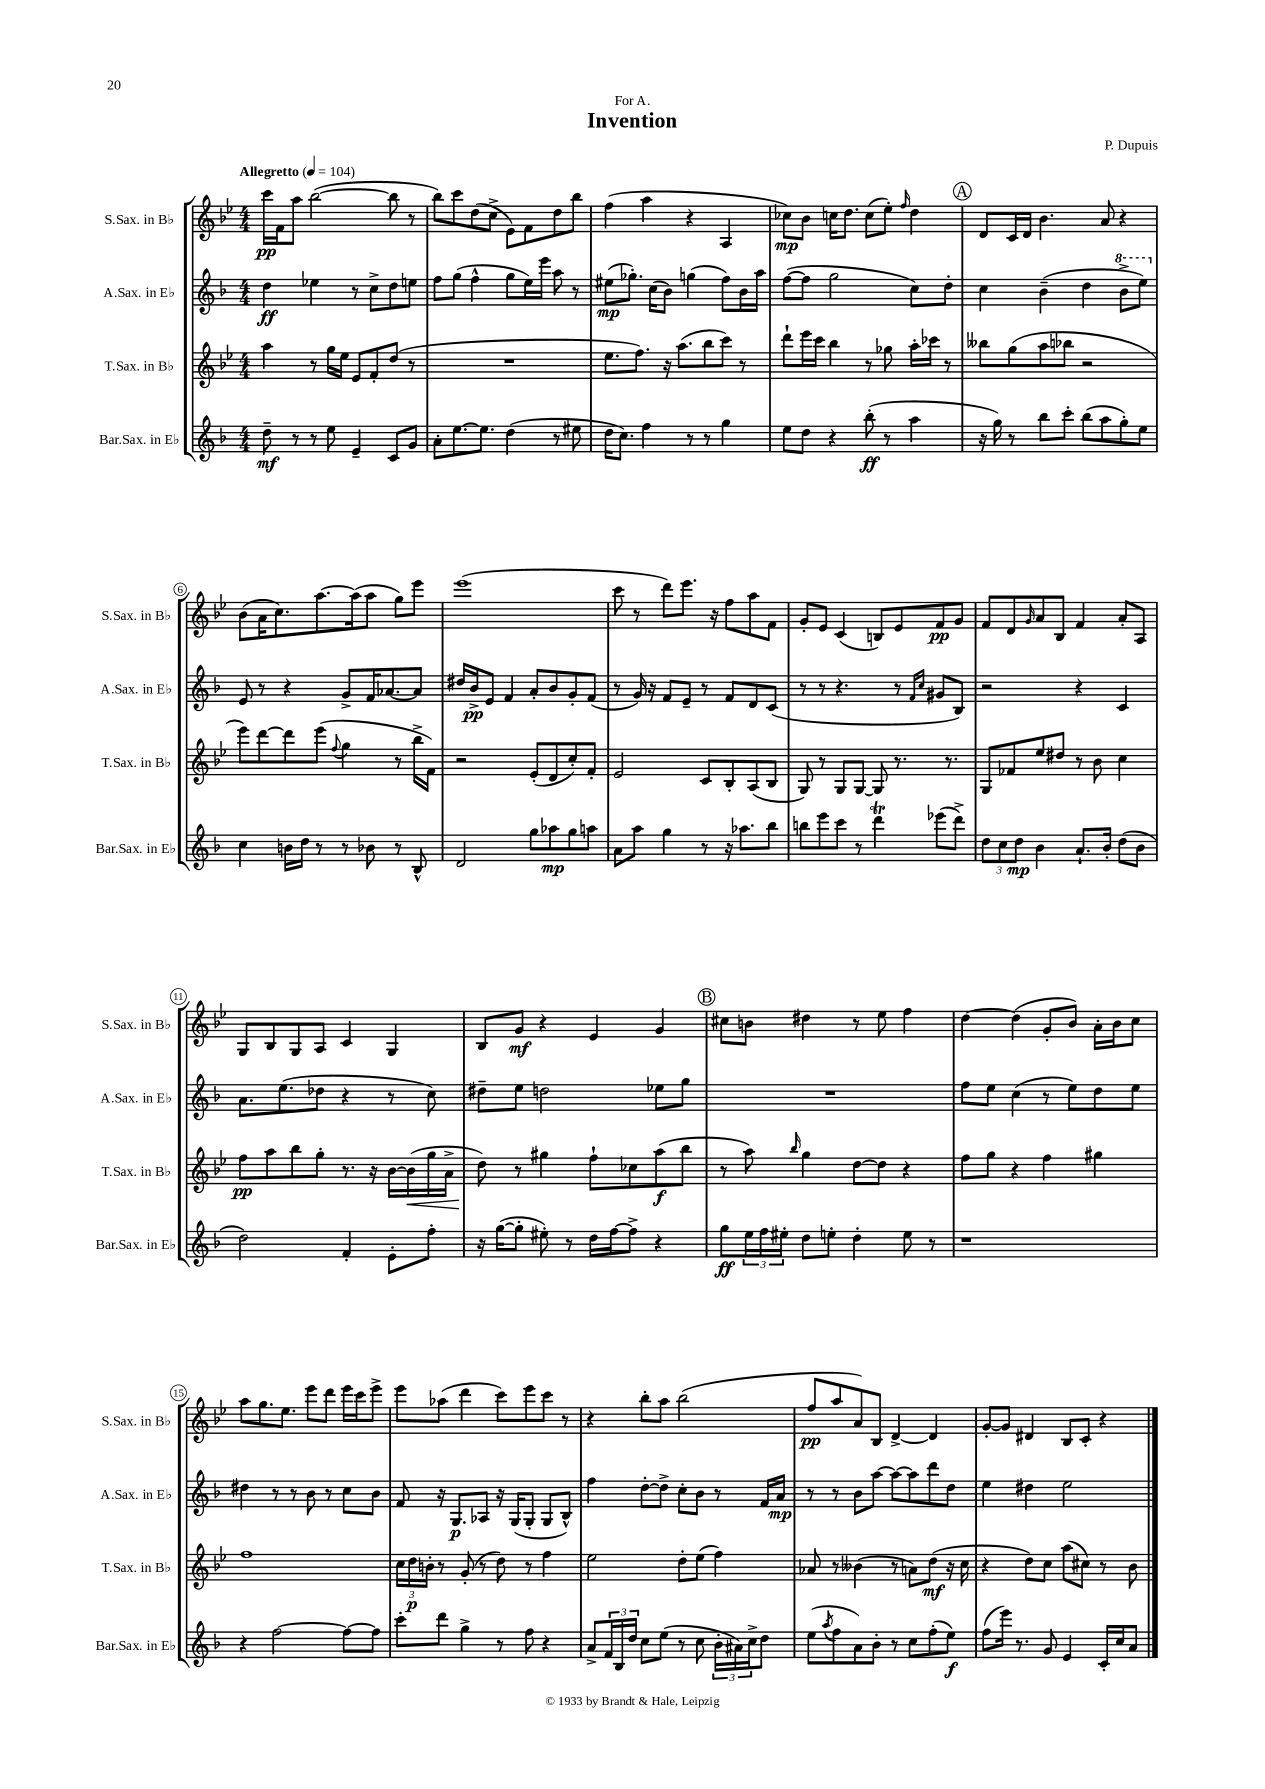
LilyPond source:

\header { title = "Invention" composer = "P. Dupuis" dedication = "For A." }
<<
\new StaffGroup <<
\new Staff = "s0" \with { instrumentName = "S.Sax. in Bb" shortInstrumentName = "S.Sax. in Bb" } {
    \clef treble \key bes \major \numericTimeSignature \time 4/4 \tempo "Allegretto" 4 = 104
    c'''16\pp f'16 a''8 bes''2~( bes''8 r8 |
    bes''8) c'''8 d''8( c''8-> ees'8) f'8 d''8 bes''8 |
    f''4( a''4 r4 a4 |
    ces''8\mp) bes'8 c''16 d''8. c''8( ees''8-.) \grace { f''16 } d''4 |
    \mark \markup { \circle "A" } d'8 c'16 d'16 bes'4. a'8 r4 |
    bes'8( a'16 c''8.) a''8.~ a''16( a''8 g''8) ees'''8 |
    ees'''1( |
    c'''8 r8 d'''8) ees'''8. r16 f''8 a''8 f'8 |
    g'8-. ees'8 c'4( b8) ees'8 f'8\pp g'8 |
    f'8 d'8 \grace { g'16 } a'8 bes8 f'4 a'8-. a8 |
    g8 bes8 g8 a8 c'4 g4 |
    bes8 g'8\mf r4 ees'4 g'4 |
    \mark \markup { \circle "B" } cis''8 b'8 dis''4 r8 ees''8 f''4 |
    d''4~ d''4( g'8-. bes'8) a'16-. bes'16 c''8 |
    a''8 g''8. ees''8. ees'''8 d'''8 ees'''16 c'''16 ees'''8-> |
    ees'''8 aes''8( d'''4 c'''8) ees'''8 c'''8 r8 |
    r4 bes''8-. a''8 bes''2( |
    f''8\pp a''8 a'8) bes8 d'4~-> d'4 |
    g'8~-. g'8 dis'4 bes8 c'8-. r4 \bar "|." |
}
\new Staff = "s1" \with { instrumentName = "A.Sax. in Eb" shortInstrumentName = "A.Sax. in Eb" } {
    \clef treble \key f \major \numericTimeSignature \time 4/4
    d''4\ff ees''4 r8 c''8-> d''8 e''8 |
    f''8 g''8( f''4-^ g''8 e''16) e'''16 a''8 r8 |
    eis''8\mp( ges''8.-.) c''16( bes'8) g''4( f''8) bes'16 a''16 |
    f''8~( f''8 g''2 c''8) d''8-. |
    \mark \markup { \circle "A" } c''4 bes'4--( d''4 \ottava #1 bes''8-> e'''8) \ottava #0 |
    e'8 r8 r4 g'8-> f'16 aes'8.~ aes'8 |
    dis''16 bes'16->\pp e'8 f'4 a'8-. bes'8 g'8-. f'8( |
    r8 g'16) r16 f'8 e'8-- r8 f'8 d'8 c'8( |
    r8 r8 r4. r8 \grace { f'16 c''16 } gis'8 bes8) |
    r2 r4 c'4 |
    a'8. e''8.( des''8 r4 r8 c''8) |
    dis''8-- e''8 d''2 ees''8 g''8 |
    \mark \markup { \circle "B" } R1 |
    f''8 e''8 c''4( r8 e''8) d''8 e''8 |
    dis''4 r8 r8 bes'8 r8 c''8 bes'8 |
    f'8 r16 g8.\p aes8 r16 g16( g8-. g8 bes8-^) |
    f''4 d''8~-. d''8-> c''8-. bes'8 r8 f'16 a'16\mp |
    r8 r8 bes'8 a''8~ a''8~ a''8 d'''8 d''8 |
    e''4 dis''4 e''2 \bar "|." |
}
\new Staff = "s2" \with { instrumentName = "T.Sax. in Bb" shortInstrumentName = "T.Sax. in Bb" } {
    \clef treble \key bes \major \numericTimeSignature \time 4/4
    a''4 r8 g''16 ees''16 ees'8 f'8-. d''8( r8 |
    R1 |
    ees''8. f''8.) r16 a''8.( bes''8 c'''8) r8 |
    d'''8-! ees'''16 c'''16 bes''4 r8 ges''8 a''16-. ces'''16 r8 |
    \mark \markup { \circle "A" } beses''8 g''8( a''8 bes''8 r2 |
    ees'''8) d'''8~ d'''8 ees'''8( \appoggiatura { f''8 } g''4 r8 bes''16-> f'16) |
    r2 ees'8-.( d'8 c''8-.) f'8-. |
    ees'2 c'8 bes8-. a8( bes8 |
    g8) r8 g8 g8~ g8 r8. r8. |
    g8 fes'8 ees''8 dis''8 r8 bes'8 c''4 |
    f''8\pp a''8 bes''8 g''8-. r8. r16 bes'16~ bes'16\<( g''16 a'16-> |
    d''8\!) r8 gis''4 f''8-! ces''8 a''8\f( bes''8 |
    \mark \markup { \circle "B" } r8 a''8) \grace { bes''16 } g''4 d''8~ d''8 r4 |
    f''8 g''8 r4 f''4 gis''4 |
    f''1 |
    \tuplet 3/2 { c''16 d''16\p b'16-. } r8 g'8-.( r8 d''8) r8 f''4 |
    ees''2 d''8-. ees''8( f''4) |
    aes'8 r8 beses'4( r8 a'8) d''8\mf( r16 c''16 |
    r4 d''8) c''8 a''8( cis''8) r8 bes'8 \bar "|." |
}
\new Staff = "s3" \with { instrumentName = "Bar.Sax. in Eb" shortInstrumentName = "Bar.Sax. in Eb" } {
    \clef treble \key f \major \numericTimeSignature \time 4/4
    d''8--\mf r8 r8 e''8 e'4-- c'8 g'8 |
    a'8-. e''8.~ e''8. d''4( r8 eis''8 |
    d''16 c''8.) f''4 r8 r8 g''4 |
    e''8 d''8 r4 bes''8-.\ff( r8 a''4 |
    \mark \markup { \circle "A" } r16 g''16) r8 bes''8 c'''8-. bes''8( a''8 g''8-.) e''8 |
    c''4 b'16 d''16 r8 r8 bes'8 r8 bes8-^ |
    d'2 g''8 aes''8\mp g''8 a''8 |
    a'8 a''8 g''4 r8 r16 aes''8. bes''8 |
    b''8 e'''8 c'''8 r8 d'''4\trill ees'''8( d'''8->) |
    \tuplet 3/2 { d''8 c''8 d''8\mp } bes'4 a'8.-! bes'16-. d''8( bes'8 |
    d''2) f'4-. e'8-. f''8-. |
    r16 g''16~( g''8-. eis''8-.) r8 d''16 f''16~ f''8-> r4 |
    \mark \markup { \circle "B" } g''8\ff \tuplet 3/2 { e''16 f''16 eis''16-. } d''8 e''8-. d''4-. e''8 r8 |
    r1 |
    r4 f''2~ f''8~ f''8 |
    c'''8-. d'''8 g''4-> r8 f''8 r4 |
    a'8-> \tuplet 3/2 { f'16 bes16 d''16 } c''8 e''8( r8 c''8 \tuplet 3/2 { bes'16-. ais'16) c''16-> } d''8 |
    e''8( \acciaccatura { a''8 } f''8 a'8) bes'8-. r8 c''8 f''8-.( e''8\f) |
    f''8( e'''16) r8. g'8 e'4 c'16-. c''16 a'8 \bar "|." |
}
>>
>>
\layout { \context { \Score \override BarNumber.stencil = #(make-stencil-circler 0.1 0.3 ly:text-interface::print) } }
